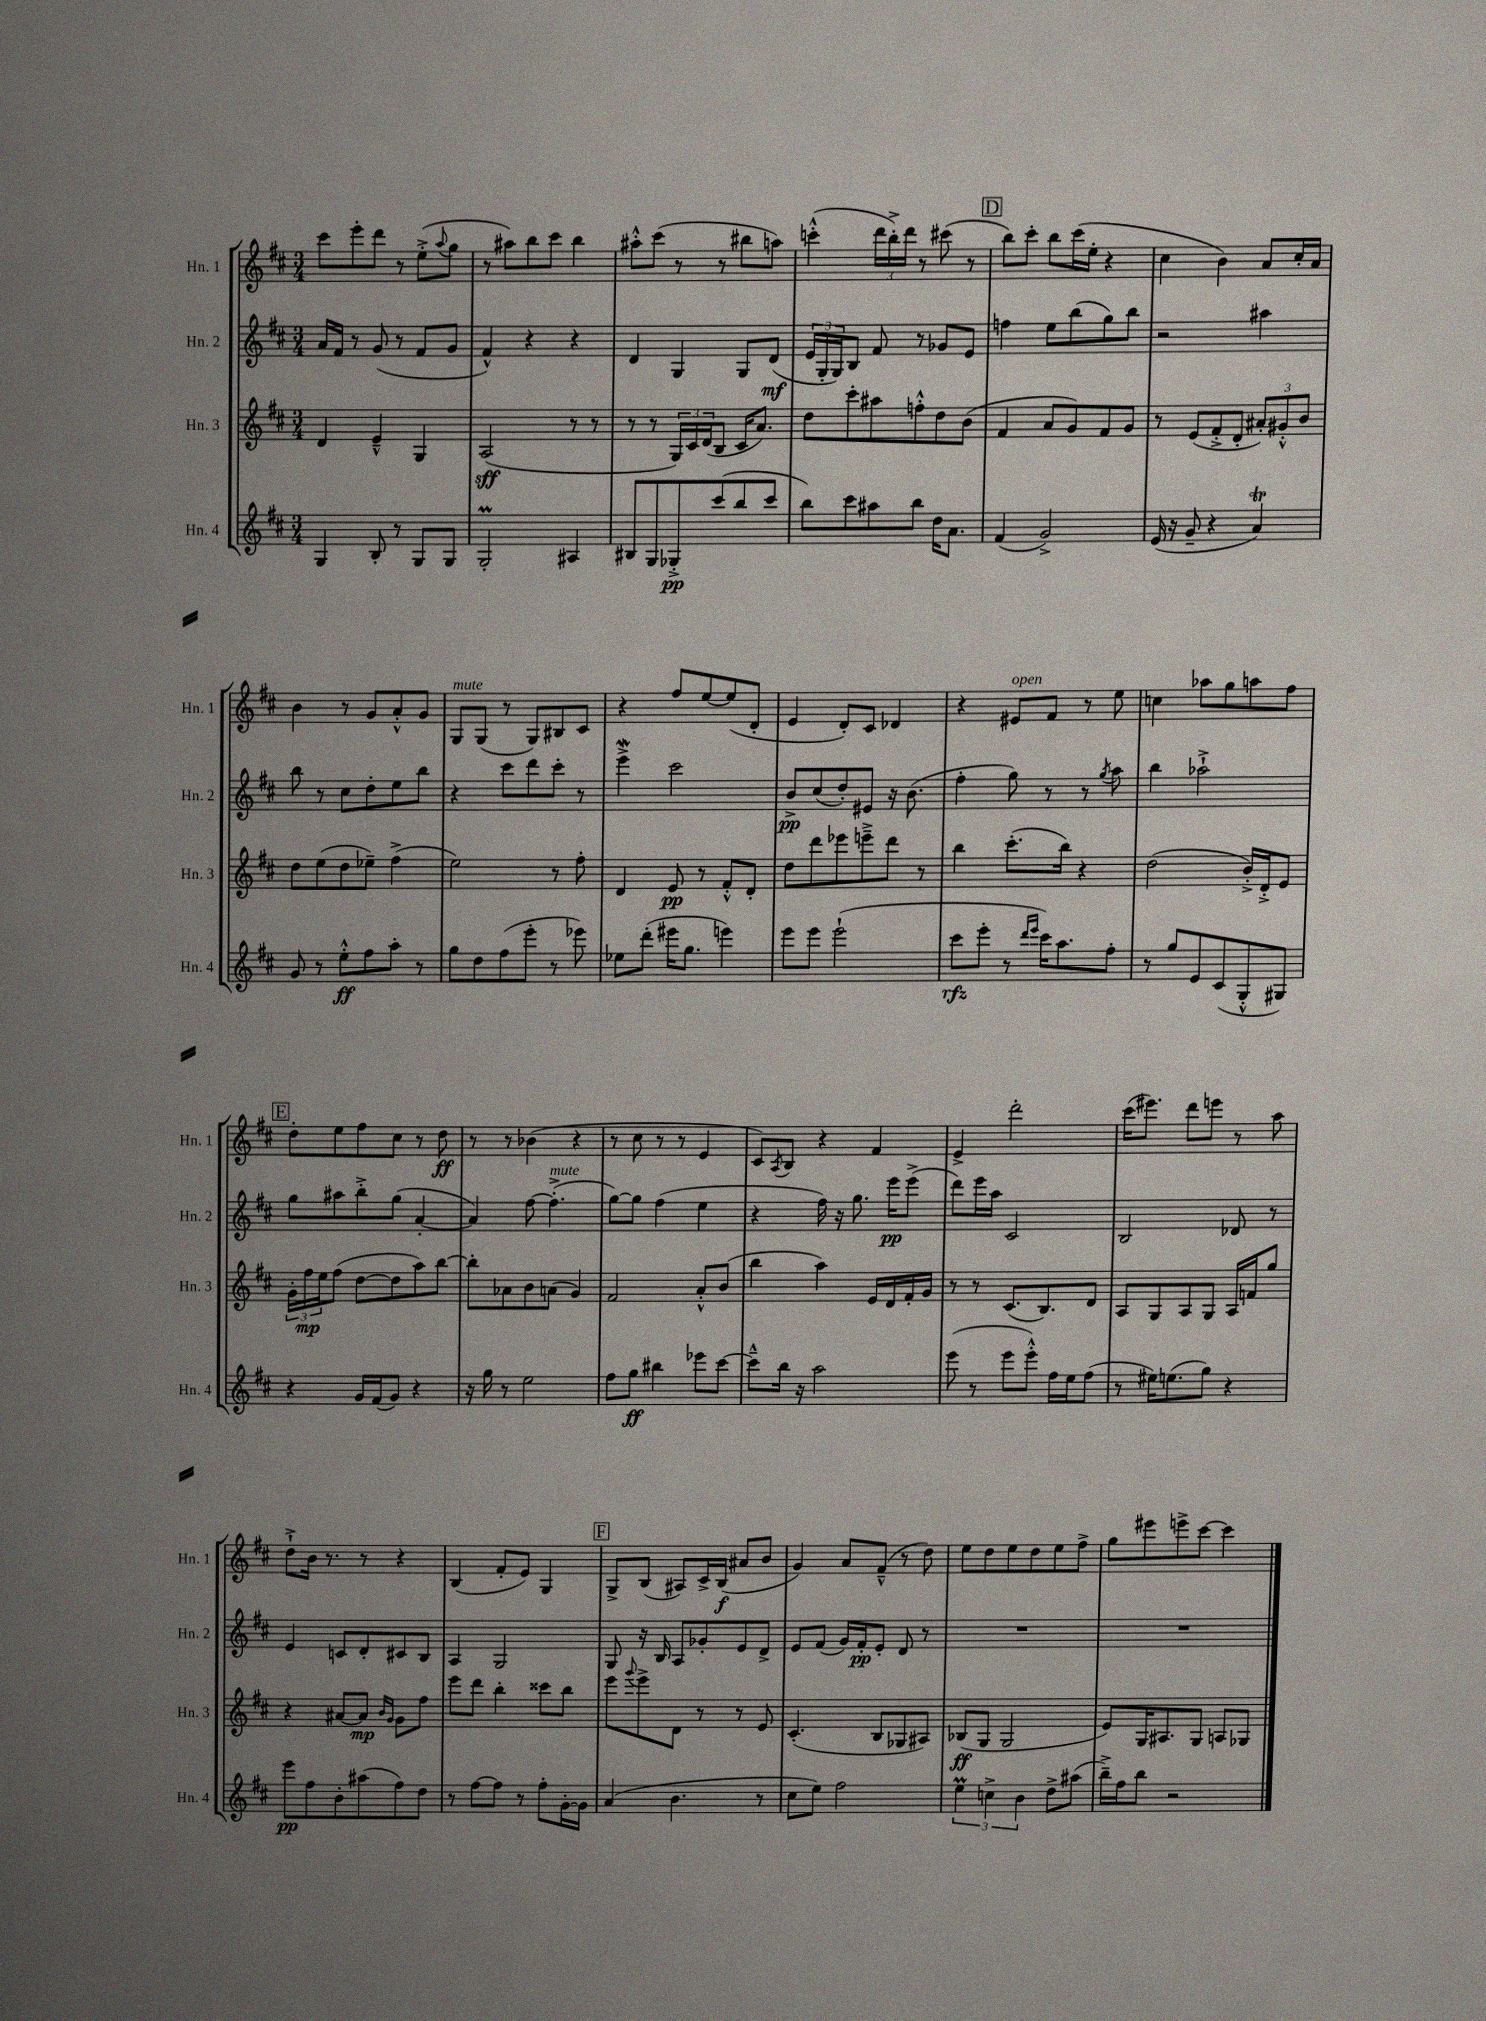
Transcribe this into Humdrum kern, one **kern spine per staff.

**kern	**kern	**kern	**kern
*staff4	*staff3	*staff2	*staff1
*clefG2	*clefG2	*clefG2	*clefG2
*k[f#c#]	*k[f#c#]	*k[f#c#]	*k[f#c#]
*M3/4	*M3/4	*M3/4	*M3/4
4G/	4d/	16a/LL	8ccc#\L
.	.	16f#/JJ	.
.	.	8r	8eee'\
8B'/	4e~^^/	(8g/	8ddd\J
8r	.	8r	8r
8G/L	4G/	8f#/L	(8ee'^\L
.	.	.	8qqaa/
8G/J	.	8g/J	8gg\J
=	=	=	=
2G'/	(2A/	4f#^^/)	8r
.	.	.	8aa#\L)
.	.	4r	8bb\
.	.	.	8ccc#\J
4A#/	8r	4r	4bb\
.	8r	.	.
=	=	=	=
8B#/L	8r	4d/	8aa#'^^\L
8G/	8r	.	(8ccc#\J
8G-'^/	24G/LL)	4G/	8r
.	24c#/	.	.
.	(24d/J	.	.
(8ccc#/	8B/J	.	8r
8bb/	16c#/LK	8G/L	8bb#\L
.	8.a/J)	.	.
8ccc#/J	.	(8d/J	8aa\J)
=	=	=	=
8bb\L)	8dd\L	24e/LL	(4ccc'^^\
.	.	24G'/	.
.	.	24G/J)	.
8ccc#\	8ccc#'\	8B/J	.
8aa#\	8aa#\	8f#/	24ddd\LL
.	.	.	24bb'^\)
.	.	.	24ddd\JJ
8bb\J	8ff'^^\	8r	8r
16dd\LK	8dd\	8g-/L	(8ccc#\
8.a\J	.	.	.
.	(8b\J	8e/J	8r
=	=	=	=
(4f#/	4f#/	4ff\	8bb\L)
.	.	.	8ccc#'\J
2g^/)	8a/L	8ee\L	8bb\L
.	8g/)	(8bb\	(16ccc#\L
.	.	.	16ee'\JJ
.	8f#/	8gg\)	4r
.	8g/J	8bb\J	.
=	=	=	=
(16e/	8r	2r	4cc#\
16r	.	.	.
8g~/	(8e/L	.	.
4r	8f#'^/	.	4b\)
.	8d'/J	.	.
4a/)	12a#'/L)	4aa#\	8a/L
.	12g#'^^/	.	.
.	.	.	16cc#'/L
.	12b/J	.	.
.	.	.	16a/JJ
=	=	=	=
8g/	8dd\L	8bb\	4b\
8r	(8ee\	8r	.
8ee'^^\L	8dd\	8cc#\L	8r
8ff#\	8ee-~\J)	8dd'\	8g/L
8aa'\J	(4ff#^\	8ee\	8a'^^/
8r	.	8bb\J	8g/J
=	=	=	=
8gg\L	2ee\)	4r	8G/L
8dd\	.	.	(8G/J
(8ff#\	.	8ccc#\L	8r
8eee'\J	.	8ddd\	8G/L)
8r	8r	8ccc#'\J	8B#/
8eee-\)	8ff#'\	8r	8c#/J
=	=	=	=
8ee-\L	4d/	4eee^\	4r
(8ddd'\J	.	.	.
16eee#\LK	8e/	2ccc#\	8ff#/L
8.gg\J	.	.	.
.	8r	.	[8ee/
4eee\)	8f#'^^/L	.	(8ee/]
.	8d'/J	.	8d'/J
=	=	=	=
8eee\L	8dd\L	8b^/L	4e/
8eee\J	8ddd\	(8cc#/	.
(2eee`\	8eee-\	8dd'/)	8d'/L)
.	8eee~^\	8e#/J	8c#/J
.	8ddd\J	16r	4d-/
.	.	(8.b\	.
.	8r	.	.
=	=	=	=
8ccc#\L	4bb\	4ff#'\	4r
8eee'\J	.	.	.
8r	(8.ccc#'\L	8gg\)	8e#/L
16qqddd/LL	.	.	.
16qqeee/JJ	.	.	.
16ccc#\LK)	.	8r	8f#/J
8.aa\	16bb\Jk)	.	.
.	4r	8r	8r
.	.	8qgg/	.
8ff#'\J	.	8aa\	8ee\
=	=	=	=
8r	(2dd\	4bb\	4cc\
8gg/L	.	.	.
8e/	.	2aa-`^\	8aa-\L
(8c#/	.	.	8gg\
8G'^^/	16b'^/LL)	.	8aa\
.	16d'^/J	.	.
8G#/J)	8e/J	.	8ff#\J
=	=	=	=
4r	24g'\LL	8gg\L	8dd'\L
.	24ff#\	.	.
.	24ee\J	.	.
.	(8ff#\J	8aa#\	8ee\
16g/LL	[8dd\L	8bb'^\	8ff#\
(16f#/J	.	.	.
8g/J)	8dd\]	(8gg\J	8cc#\J
4r	8aa\)	[4a'/	8r
.	[8bb\J	.	8dd\
=	=	=	=
16r	8bb'\]L	4a/])	8r
16gg\	.	.	.
8r	8a-\	.	8r
2ee\	8b\	[8ff#\	(4b-\
.	(8a\J	(4.ff#'^\]	.
.	4g/)	.	4r
=	=	=	=
8ff#\L	2f#/	[8gg\L)	8r
8gg\J	.	8gg\]J	8cc#\
4bb#\	.	(4ff#\	8r
.	.	.	8r
8eee-\L	8a'^^/L	4ee\	4e/
[8ccc#\J	(8b/J	.	.
=	=	=	=
8ccc#~^^\]L	4bb\	4r	8c#/L)
.	.	.	8qA/
16bb\Jk	.	.	8B/J
16r	.	.	.
2aa\	4aa\)	16ff#\)	4r
.	.	16r	.
.	.	8.gg\	.
.	16e/LL	.	4f#/
.	16d/	16eee\LK	.
.	16f#'/	(8eee^\J	.
.	16g/JJ	.	.
=	=	=	=
(8eee\	8r	8ddd\L)	4e^/
8r	8r	16eee\L	.
.	.	16aa\JJ	.
8eee\L	(8.c#/L	2c#/	2ddd'\
8eee'^^\J)	.	.	.
.	8.B/)	.	.
16ff#\LL	.	.	.
16ee\J	.	.	.
(8ff#\J	8d/J	.	.
=	=	=	=
8r	8A/L	2B/	(16ccc#\LK
.	.	.	8.eee#\J)
16ee#\LK)	8G/	.	.
(8.ee\	.	.	.
.	8A/	.	8ddd\L
8gg\J)	8G/J	.	8eee\J
4r	16A/LL	8d-/	8r
.	16f/J	.	.
.	8gg/J	8r	8aa\
=	=	=	=
8eee\L	4r	4e/	8dd`^\L
8ff#\	.	.	16b\Jk
.	.	.	8.r
8b'\	[8a#/L	8c/L	.
(8aa#\	8a#/]J	8d'/	8r
.	16qqb/LL	.	.
.	16qqg/JJ	.	.
8ff#\)	8g\L	8c#/	4r
8dd\J	8ff#\J	8B/J	.
=	=	=	=
8r	8eee\L	4A/	(4B/
[8ff#\L	8ddd\J	.	.
8ff#\]J	4bb'\	2G/	8f#'/L
8r	.	.	8e/J)
8ff#'\L	8ccc##\L	.	4G/
[16g'\L	8bb\J	.	.
16g\]JJ	.	.	.
=	=	=	=
(4a/	8eee\L	8G/	8G^/L
.	8qqggg/	.	.
.	8eee^\	16r	(8B/J
.	.	16B/	.
4.b\	8d\J	8A/L	8A#/L)
.	8r	8g-'/	16c#^/L
.	.	.	(16B/JJ
.	8r	8e/	8a#/L
8r	8e/	8d^/J	8b/J
=	=	=	=
8cc#\L	(4.c#'/	8e/L	4g/)
8ee\J)	.	(8f#/J	.
2ff#\	.	16g/LL)	8a/L
.	.	16f#'/J	.
.	8B/L	8e'/J	(8f#~^^/J
.	8G-/	8d/	8r
.	8A#/J)	8r	8dd\)
=	=	=	=
6ee\	(8B-/L	2.r	8ee\L
.	8G/J	.	8dd\
6cc^\	.	.	.
.	2G/	.	8ee\
6b\	.	.	.
.	.	.	8dd\
8dd^\L	.	.	8ee\
(8aa#\J	.	.	8ff#^\J
=	=	=	=
16bb~^\LL)	8e/L)	2.r	8gg\L
16ff#\J	.	.	.
8bb\J	16G/K	.	8eee#\
.	8.A#/	.	.
2r	.	.	8eee^\
.	8G/J	.	[8ccc#\J
.	8A/L	.	4ccc#\]
.	8G-/J	.	.
==	==	==	==
*-	*-	*-	*-
